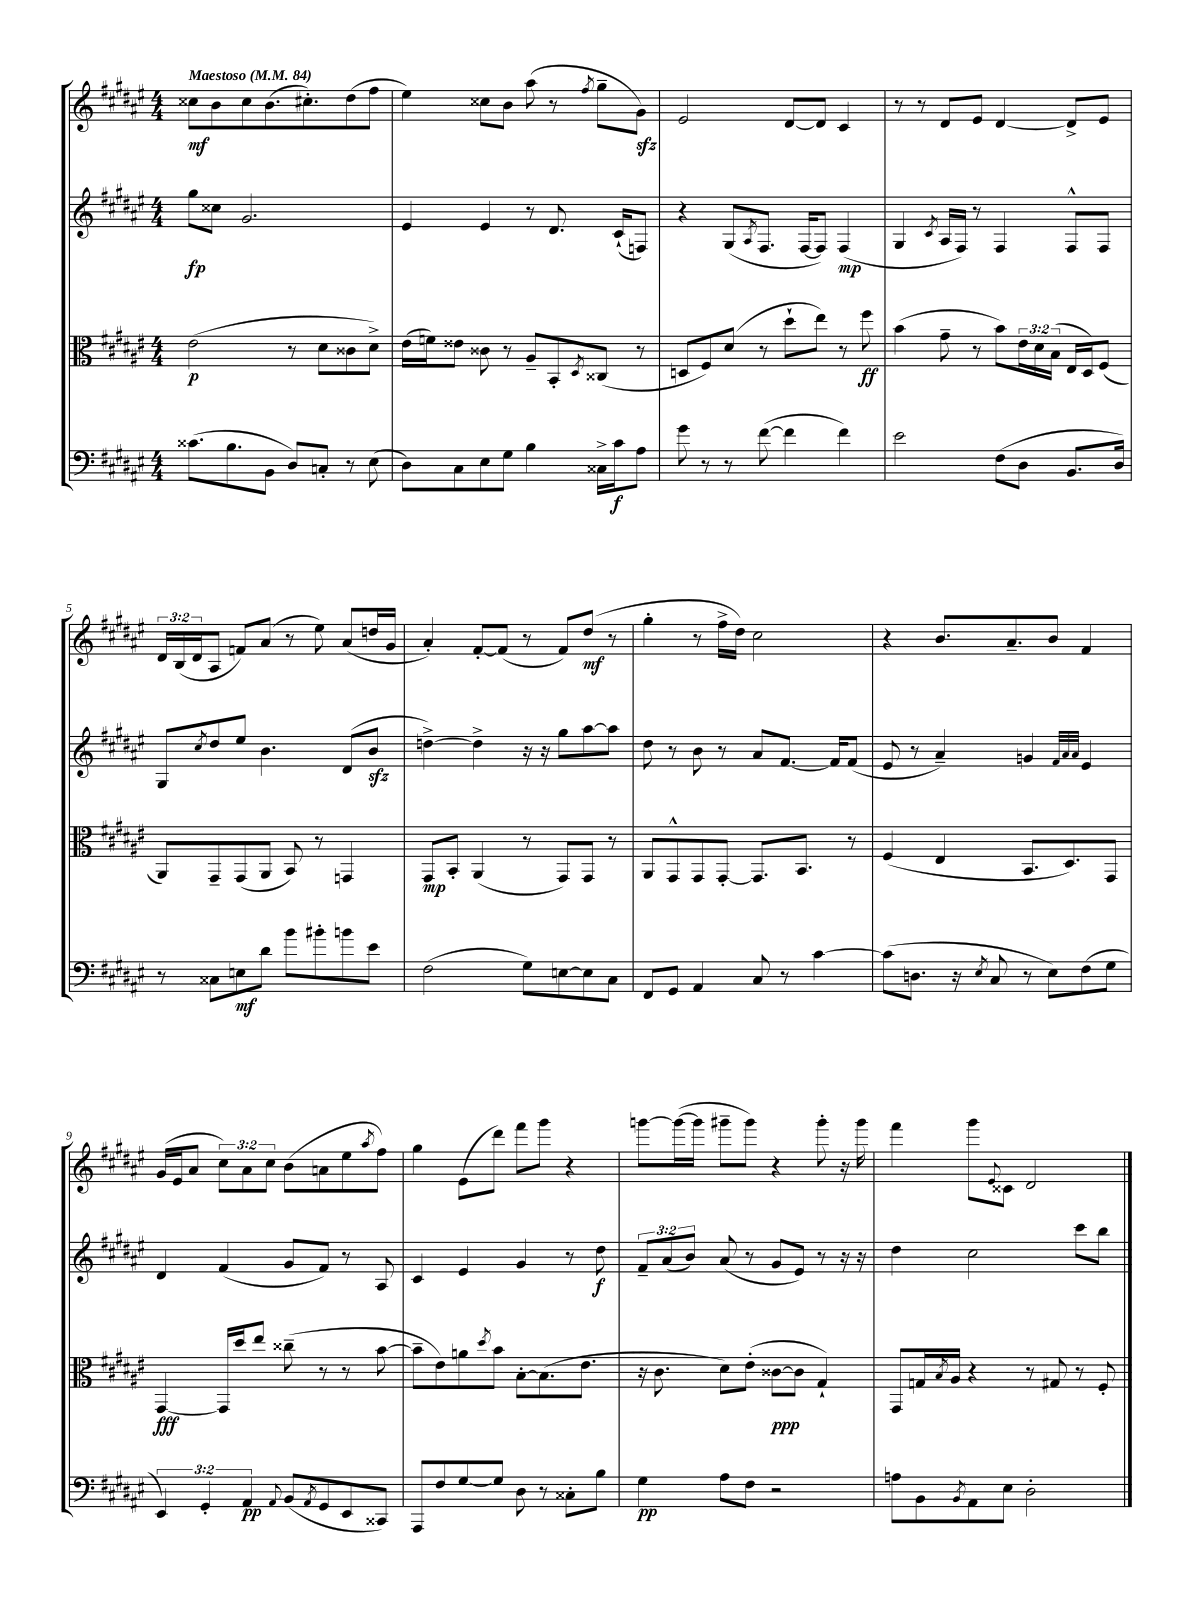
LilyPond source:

<<
\new StaffGroup <<
\new Staff = "s0" {
    \clef treble \key fis \major \numericTimeSignature \time 4/4 \override Staff.TupletNumber.text = #tuplet-number::calc-fraction-text \tempo "Maestoso" 4 = 84
    cisis''8\mf b'8 cisis''8 b'8.( cis''8.-.) dis''8( fis''8 |
    eis''4) cisis''8 b'8 ais''8( r8 \acciaccatura { fis''8 } gis''8-- gis'8\sfz) |
    eis'2 dis'8~ dis'8 cis'4 |
    r8 r8 dis'8 eis'8 dis'4~ dis'8-> eis'8 |
    \tuplet 3/2 { dis'16 b16( dis'16 } ais8 f'8) ais'8( r8 eis''8) ais'8( d''16 gis'16 |
    ais'4-.) fis'8~-. fis'8( r8 fis'8) dis''8\mf( r8 |
    gis''4-. r8 fis''16-> dis''16) cis''2 |
    r4 b'8. ais'8.-- b'8 fis'4 |
    gis'16( eis'16 ais'8 \tuplet 3/2 { cis''8) ais'8 cis''8 } b'8( a'8 eis''8 \acciaccatura { ais''8 } fis''8) |
    gis''4 eis'8( dis'''8) fis'''8 gis'''8 r4 |
    g'''8~ g'''16~( g'''16 gis'''8-- gis'''8) r4 gis'''8-. r16 gis'''16 |
    fis'''4 gis'''8 \appoggiatura { eis'8 } cisis'8 dis'2 \bar "|." |
}
\new Staff = "s1" {
    \clef treble \key fis \major \numericTimeSignature \time 4/4 \override Staff.TupletNumber.text = #tuplet-number::calc-fraction-text
    gis''8\fp cisis''8 gis'2. |
    eis'4 eis'4 r8 dis'8. cis'16-!( f8) |
    r4 gis8( \acciaccatura { ais8 } fis8. fis16~ fis8) fis4\mp( |
    gis4 \acciaccatura { cis'8 } ais16 fis16) r8 fis4 fis8-^ fis8 |
    gis8 \acciaccatura { cis''8 } dis''8 eis''8 b'4. dis'8( b'8\sfz |
    d''4~->) d''4-> r16 r16 gis''8 ais''8~ ais''8 |
    dis''8 r8 b'8 r8 ais'8 fis'8.~ fis'16 fis'8( |
    eis'8 r8 ais'4--) g'4 \grace { fis'32 ais'32 ais'32 } eis'4 |
    dis'4 fis'4( gis'8 fis'8) r8 ais8 |
    cis'4 eis'4 gis'4 r8 dis''8\f |
    \tuplet 3/2 { fis'8-- ais'8( b'8) } ais'8( r8 gis'8 eis'8) r8 r16 r16 |
    dis''4 cis''2 cis'''8 b''8 \bar "|." |
}
\new Staff = "s2" {
    \clef alto \key fis \major \numericTimeSignature \time 4/4 \override Staff.TupletNumber.text = #tuplet-number::calc-fraction-text
    eis'2\p( r8 dis'8 cisis'8 dis'8->) |
    eis'16( f'16) eisis'8 cisis'8 r8 ais8-- b,8-. \acciaccatura { dis8 } cisis8( r8 |
    d8 fis8) dis'8( r8 dis''8-! eis''8) r8 fis''8\ff |
    b'4( gis'8-- r8 b'8) \tuplet 3/2 { eis'16 dis'16 b16( } eis16 dis16) fis8( |
    ais,8) gis,8-- gis,8( ais,8 b,8) r8 g,4 |
    gis,8\mp b,8-. ais,4( r8 gis,8) gis,8 r8 |
    ais,8 gis,8-^ gis,8 gis,8~-. gis,8. b,8. r8 |
    fis4( eis4 b,8. dis8.) gis,8 |
    gis,4~\fff gis,16 dis''16 eis''8 cisis''8--( r8 r8 b'8~ |
    b'8-- eis'8) a'8 \acciaccatura { dis''8 } b'8 b8~-. b8.( eis'8. |
    r16 cis'8. dis'8) eis'8-.( cisis'8~\ppp cisis'8 gis4-!) |
    gis,8 g16 \acciaccatura { b8 } ais16 r4 r8 gis8 r8 fis8-. \bar "|." |
}
\new Staff = "s3" {
    \clef bass \key fis \major \numericTimeSignature \time 4/4 \override Staff.TupletNumber.text = #tuplet-number::calc-fraction-text
    cisis'8.( b8. b,8 dis8) c8-. r8 eis8( |
    dis8) cis8 eis8 gis8 b4 cisis16-> cis'16\f ais8 |
    gis'8 r8 r8 fis'8~( fis'4 fis'4) |
    eis'2 fis8( dis8 b,8. dis16) |
    r8 cisis8 e8\mf dis'8 b'8 bis'8-. b'8 eis'8 |
    fis2( gis8) e8~ e8 cis8 |
    fis,8 gis,8 ais,4 cis8 r8 cis'4~ |
    cis'8( d8. r16 \acciaccatura { eis8 } cis8 r8 eis8) fis8( gis8 |
    \tuplet 3/2 { eis,4) gis,4-. ais,4\pp } \appoggiatura { ais,8 } b,8( \acciaccatura { ais,8 } gis,8 eis,8 cisis,8) |
    ais,,8 fis8 gis8~ gis8 dis8 r8 cisis8-. b8 |
    gis4\pp ais8 fis8 r2 |
    a8 b,8 \acciaccatura { b,8 } ais,8 eis8 dis2-. \bar "|." |
}
>>
>>
